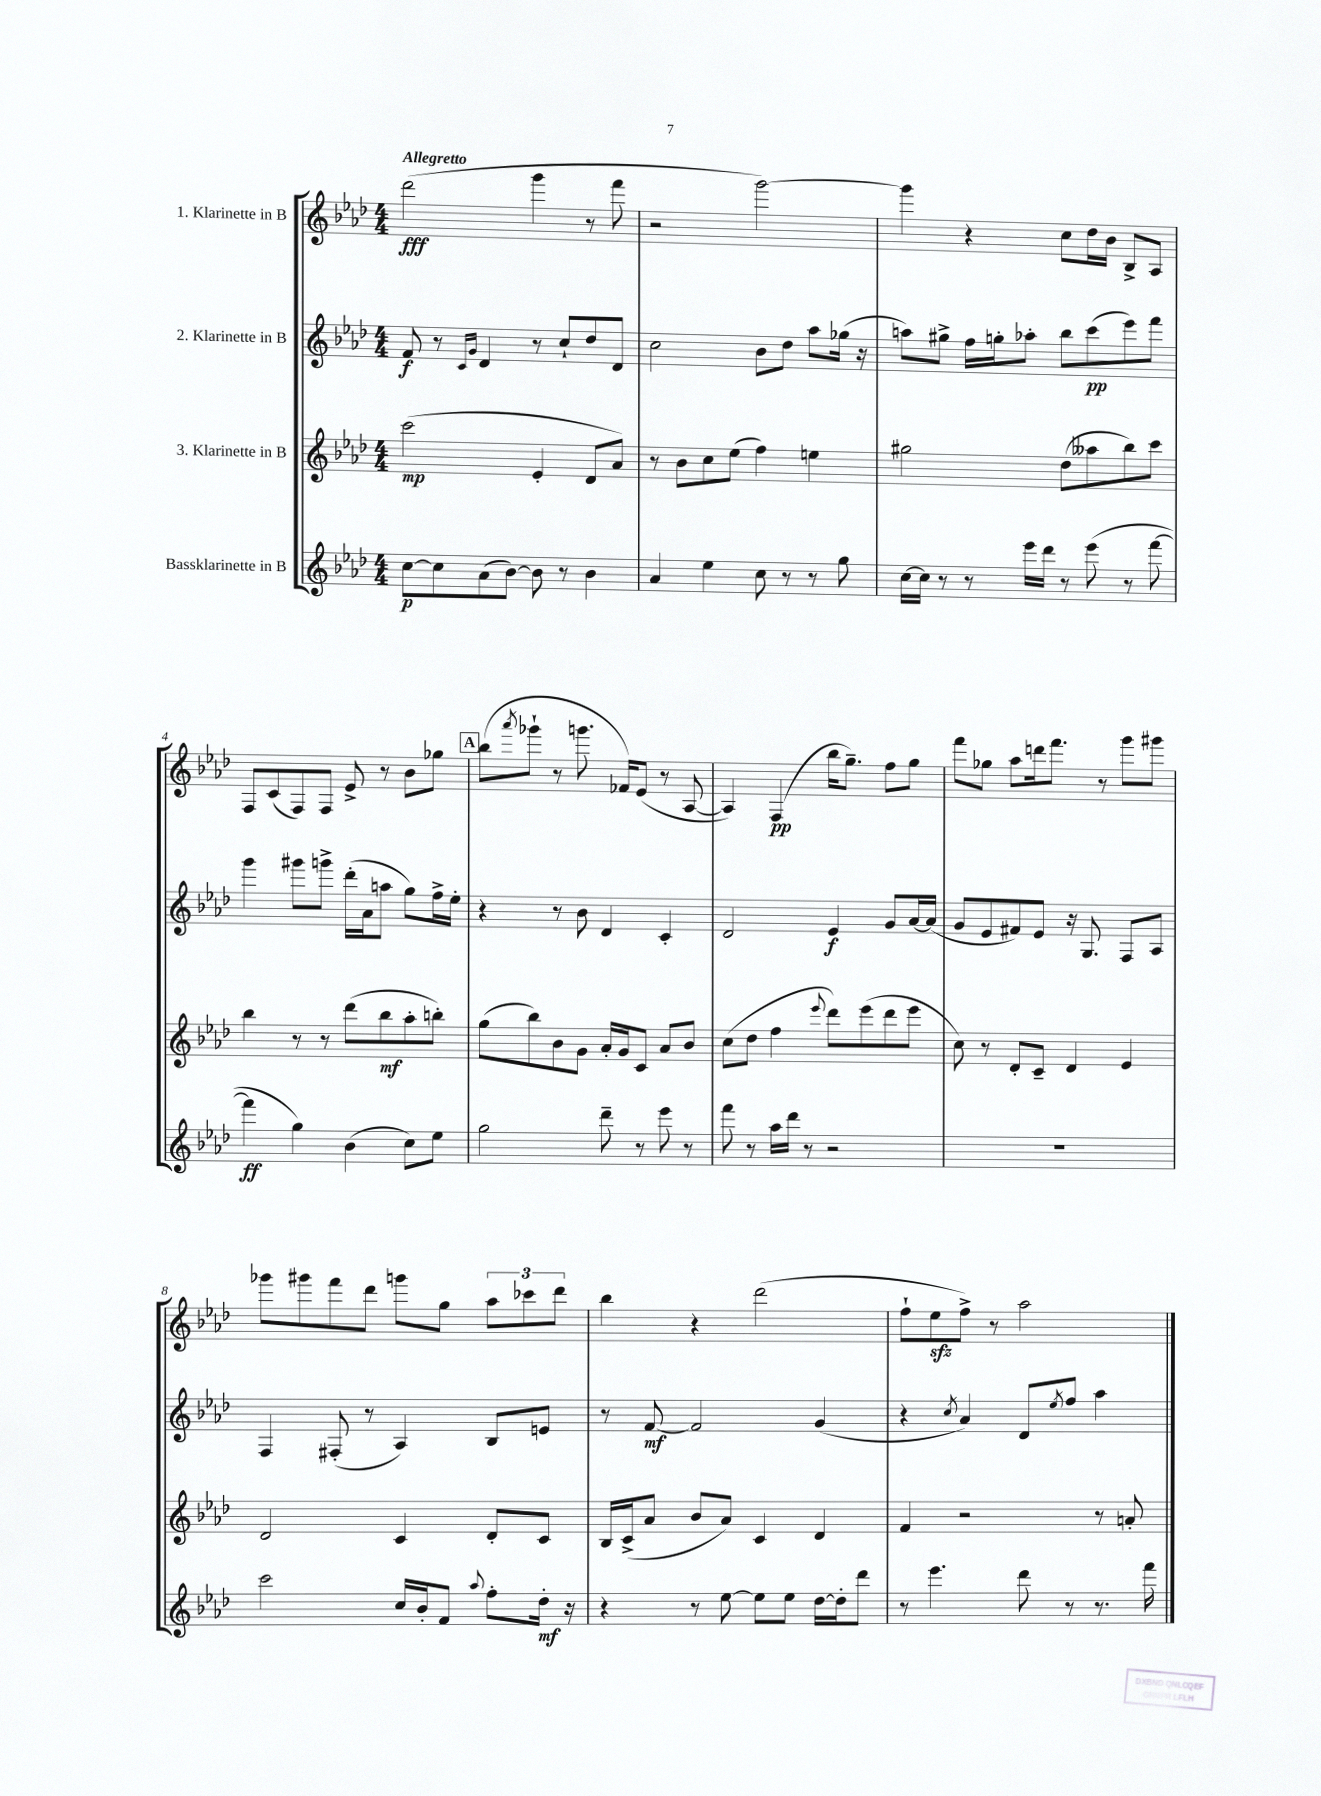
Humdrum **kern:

**kern	**kern	**kern	**kern
*staff4	*staff3	*staff2	*staff1
*clefG2	*clefG2	*clefG2	*clefG2
*k[b-e-a-d-]	*k[b-e-a-d-]	*k[b-e-a-d-]	*k[b-e-a-d-]
*M4/4	*M4/4	*M4/4	*M4/4
[8cc	(2ccc	8f	(2ddd-
8cc]	.	8r	.
.	.	16qqc	.
.	.	16qqg	.
(8a-	.	4d-	.
[8b-)	.	.	.
8b-]	4e-'	8r	4ggg
8r	.	8cc`	.
4b-	8d-	8dd-	8r
.	8a-)	8d-	8fff
=	=	=	=
4a-	8r	2cc	2r
.	8b-	.	.
4ee-	8cc	.	.
.	(8ee-	.	.
8cc	4ff)	8b-	[2ggg)
8r	.	8dd-	.
8r	4ee	8aa-	.
8gg	.	(16gg-	.
.	.	16r	.
=	=	=	=
[16cc	2gg#	8aa)	4ggg]
16cc]	.	.	.
8r	.	8gg#^	.
8r	.	16ff	4r
.	.	16gg'	.
16eee-	.	8aa-'	.
16ddd-	.	.	.
8r	(8dd-	8bb-	8cc
(8eee-	8aa--	(8ccc	16dd-
.	.	.	16b-
8r	8bb-)	8eee-)	8B-^
[8fff	8ccc	8fff	8A-
=	=	=	=
4fff]	4bb-	4ggg	8F
.	.	.	(8c
4gg)	8r	8ggg#	8F)
.	8r	8ggg^	8F
(4b-	(8ddd-	(16ddd-'	8e-^
.	.	16a-	.
.	8bb-	8aa	8r
8cc)	8aa-'	8gg)	8b-
8ee-	8bb')	16ff^	8gg-
.	.	16ee-'	.
=	=	=	=
2gg	(8gg	4r	(8bb-
.	.	.	8qaaa-
.	8bb-)	.	8ggg-`
.	8b-	8r	8r
.	8g	8b-	8.ggg
8ddd-~	16a-'	4d-	.
.	16g	.	16f-)
8r	8c	.	(8e-
8eee-	8a-	4c'	8r
8r	8b-	.	[8A-
=	=	=	=
8fff	(8cc	2d-	4A-])
8r	8dd-	.	.
16aa-	4ff	.	(4F
16ddd-	.	.	.
8r	.	.	.
.	8qqeee-	.	.
2r	8ddd-)	4e-	16bb-
.	.	.	8.gg~)
.	(8eee-	.	.
.	8ddd-	8g	8ff
.	8eee-	[16a-	8gg
.	.	(16a-]	.
=	=	=	=
1r	8cc)	8g	8fff
.	8r	8e-	8gg-
.	8d-'	8f#)	8aa-
.	8c~	8e-	16ddd
.	.	.	8.fff
.	4d-	16r	.
.	.	8.G	.
.	.	.	8r
.	4e-	8F	8ggg
.	.	8A-	8ggg#
=	=	=	=
2ccc	2d-	4F	8ggg-
.	.	.	8ggg#
.	.	(8F#'	8fff
.	.	8r	8ddd-
16cc	4c	4A-)	8ggg
16b-'	.	.	.
8f	.	.	8gg
8qqaa-	.	.	.
8ff'	8d-'	8B-	12aa-
.	.	.	12ccc-
16dd-'	8c	8e	.
.	.	.	12ddd-
16r	.	.	.
=	=	=	=
4r	16B-	8r	4bb-
.	(16c^	.	.
.	8a-	[8f	.
8r	8b-	2f]	4r
[8ee-	8a-)	.	.
8ee-]	4c	.	(2ddd-
8ee-	.	.	.
[16dd-	4d-	(4g	.
16dd-']	.	.	.
8ddd-	.	.	.
=	=	=	=
8r	4f	4r	8ff`
4.eee-	.	.	8ee-
.	.	8qcc	.
.	2r	4a-)	8ff^)
.	.	.	8r
8ddd-	.	8d-	2aa-
.	.	8qee-	.
8r	.	8ff	.
8.r	8r	4aa-	.
.	8a'	.	.
16fff	.	.	.
==	==	==	==
*-	*-	*-	*-
